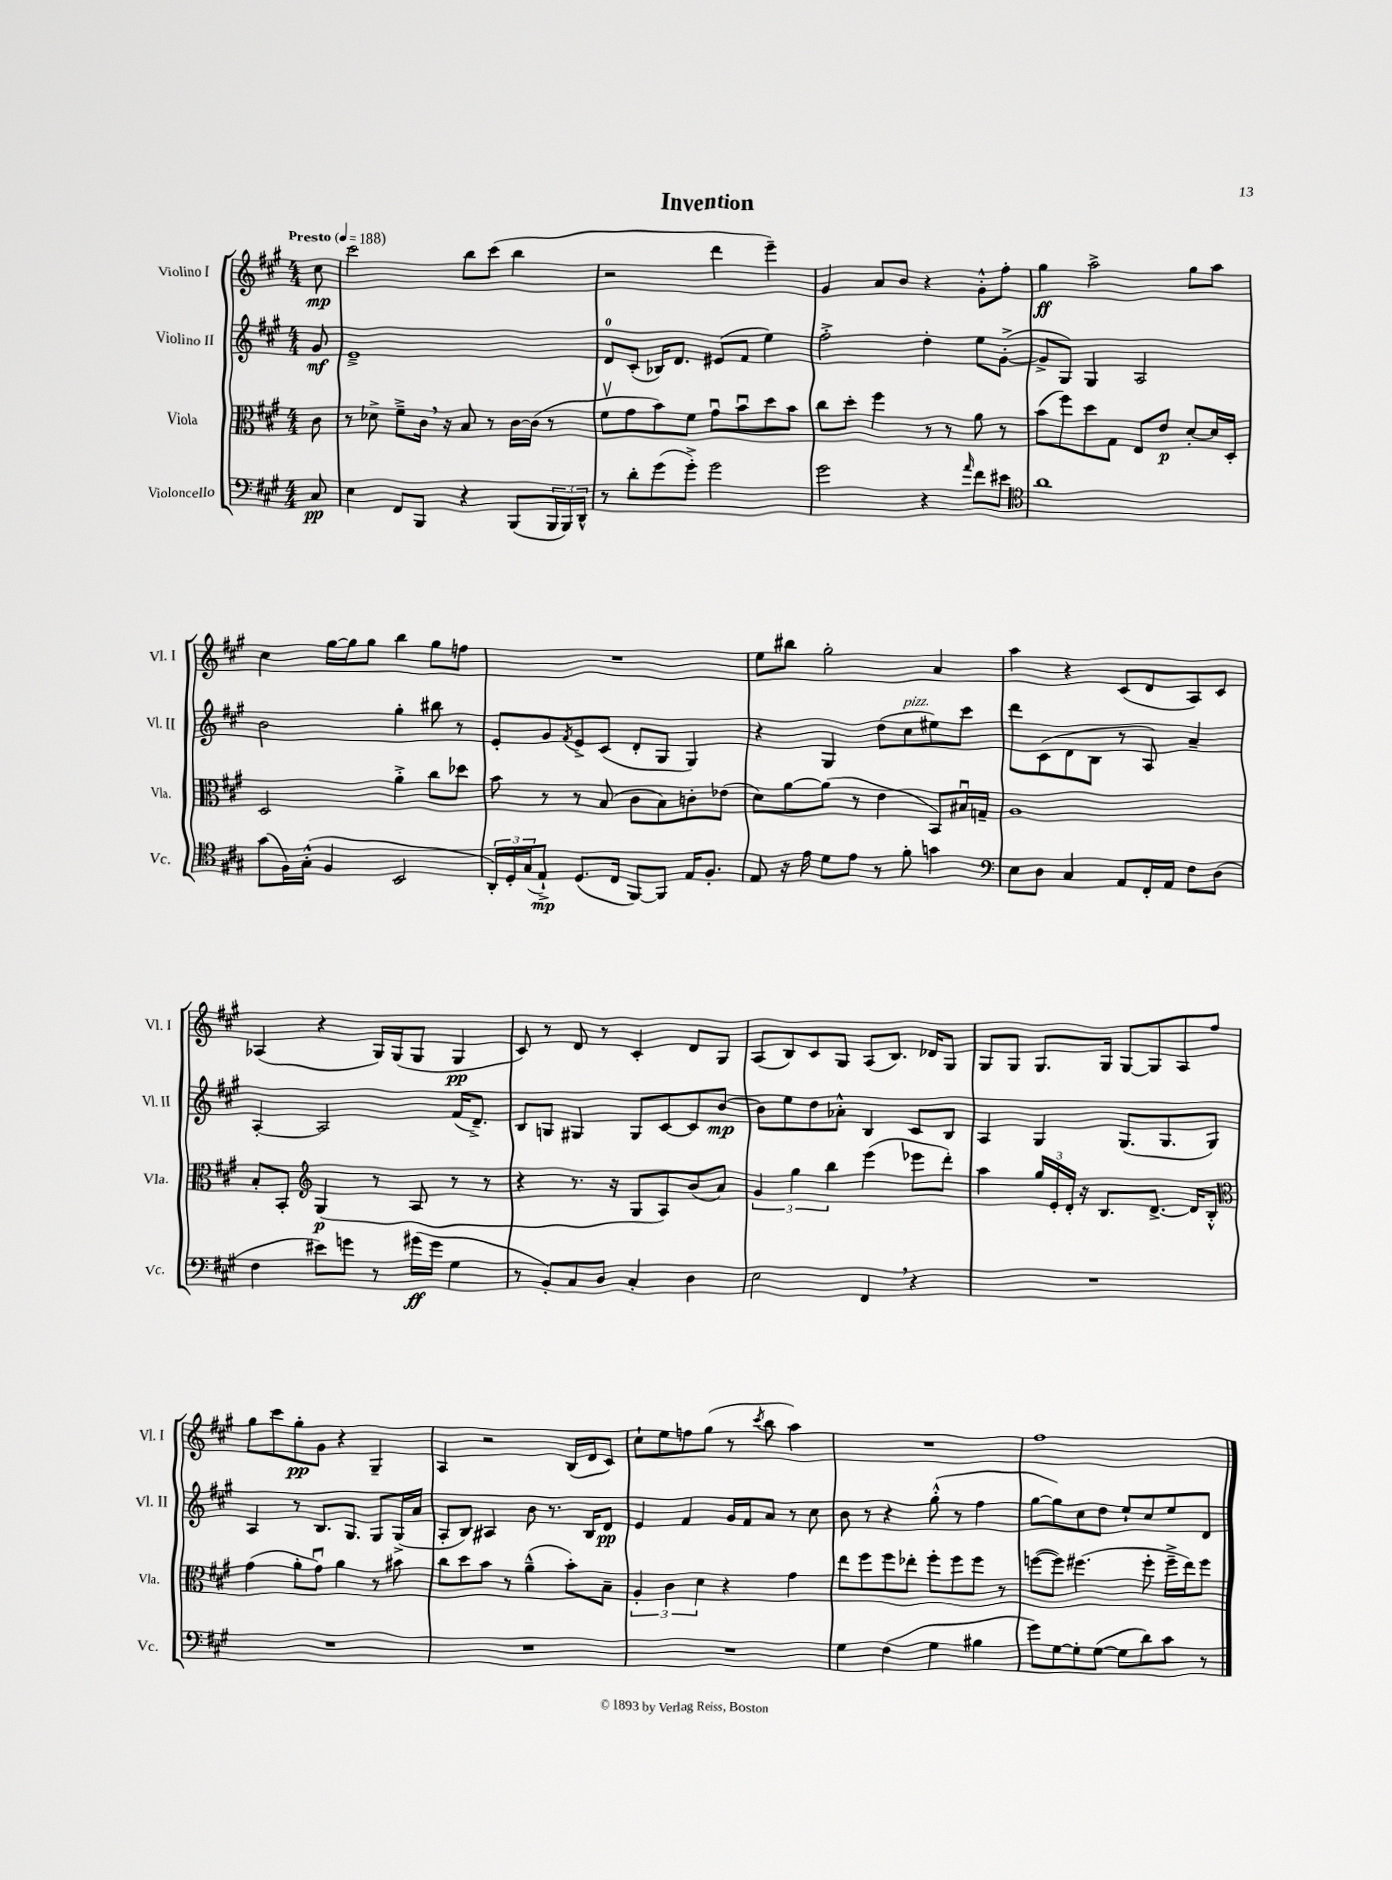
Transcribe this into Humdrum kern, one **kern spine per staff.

**kern	**kern	**kern	**kern
*staff4	*staff3	*staff2	*staff1
*clefF4	*clefC3	*clefG2	*clefG2
*k[f#c#g#]	*k[f#c#g#]	*k[f#c#g#]	*k[f#c#g#]
*M4/4	*M4/4	*M4/4	*M4/4
*MM188	*MM188	*MM188	*MM188
8C#/	8c#\	8g#/	8cc#\
=	=	=	=
4E\	8r	1e~^	2ccc#\
.	8d-^\	.	.
8FF#/L	8f#~^\L	.	.
8BBB/J	16c#\Jk	.	.
.	16r	.	.
4r	8B/	.	8bb\L
.	8r	.	(8ccc#\J
(8BBB/L	[16c#\LL	.	4bb\
.	(16c#\]JJ	.	.
24BBB/L	8r	.	.
24BBB/)	.	.	.
24DD^^/JJ	.	.	.
=	=	=	=
8r	8f#v\L	8d/L	2r
8d'\L	8g#\	(8c#'/J	.
(8g#\	8b\)	16B-/LK)	.
.	.	8.d/J	.
8g#'^\J)	8f#\J	.	.
2g#\	8g#u\L	(8e#/L	4ddd\
.	8bu\	8f#/J	.
.	8dd\	4ee\)	4eee~\)
.	8b\J	.	.
=	=	=	=
2g#\	8cc#\L	2ff#'^\	4g#/
.	8dd'\J	.	.
.	4ff#\	.	8a/L
.	.	.	8b/J
4r	8r	4dd'\	4r
.	8r	.	.
16qqa/	.	.	.
8f#\L	8a\	8ee\L	8g#'^^\L
8e#\J	8r	([8g#'^\J	8ff#'\J
=	=	=	=
*clefC4	*	*	*
1a	(8b\L	8g#^/]L	4gg#\
.	8ff#\)	8G#/J)	.
.	8dd\	4G#/	2aa^\
.	8G#\J	.	.
.	8E/L	2A/	.
.	8e/J	.	.
.	[8d'/L	.	8gg#\L
.	16d/]L	.	8aa\J
.	16D'/JJ	.	.
=	=	=	=
(8g#\L	2D/	2b\	4cc#\
16F#\L)	.	.	.
(16G#'^^\JJ	.	.	.
4F#/	.	.	[16gg#\LL
.	.	.	16gg#\]J
.	.	.	8gg#\J
2BB/	4a'^\	4gg#'\	4bb\
.	8cc#\L	8bb#\	8gg#\L
.	8dd-\J	8r	8ff\J
=	=	=	=
24AA'/LL)	8b\	8e'/L	1r
24D'/	.	.	.
(24G#/J	.	.	.
8E`^/J)	8r	8g#/	.
.	.	8qf#/	.
(8.D/L	8r	8e^/	.
.	(8B/	(8c#/J	.
16C#/Jk	.	.	.
[8FF#/L)	8c#\L	8d'/L	.
8FF#/]J	8B\)	8G#/J	.
16E/LK	8c'\	4G#/)	.
8.F#'/J	.	.	.
.	(8e-\J	.	.
=	=	=	=
8E/	8d\L)	4r	8ee\L
16r	[8a\	.	8bb#\J
16e\	.	.	.
8d\L	(8a\]J	4G#/	2gg#'\
8e\J	8r	.	.
8r	4e\	(8dd\L	.
8f#'\	.	8cc#\	.
4g\	8BB/L)	8ee#\)	4a/
.	16B#u/L	8ccc#\J	.
.	16G~/JJ	.	.
=	=	=	=
*clefF4	*	*	*
8E\L	1A	8ddd\L	4aa\
8D\J	.	(8c#\	.
4C#/	.	8d\	4r
.	.	8B\J	.
8AA/L	.	8r	(8c#/L
16FF#'/L	.	8A/)	8d/
16AA/JJ	.	.	.
8F#\L	.	4a~/	8A/)
(8D\J	.	.	8c#/J
=	=	=	=
4F#\	8B'/L	[4A'/	(4A-/
.	8BB'/J	.	.
*	*clefG2	*	*
8e#\L)	(4G#/	2A/]	4r
8g\J	.	.	.
8r	8r	.	16G#/LL)
.	.	.	(16G#/J
(16g#\LL	8A/	.	8G#/J
16g#\JJ	.	.	.
4G#\	8r	(16f#/LK	4G#/
.	.	8.d~^/J)	.
.	8r	.	.
=	=	=	=
8r	4r	8B/L	8c#/)
8BB'/L)	.	8G/J	8r
8C#/	8.r	4G#/	8d/
8D/J	.	.	8r
.	16r	.	.
4C#'/	8G#/L	8G#/L	4c#'/
.	8A/)	[8c#/	.
4D\	(8b/	8c#/]	8d/L
.	8a/J)	(8b/J	8G#/J
=	=	=	=
2E\	6g#/	8b\L)	(8A/L
.	.	8ee\	8B/)
.	6gg#\	.	.
.	.	8dd\	8c#/
.	6bb\	.	.
.	.	8a-'^^\J	8G#/J
4FF#/	(4eee\	4B/	(8A/L
.	.	.	8.B/J)
4r	8eee-\L	8c#/L	.
.	.	.	16d-/LK
.	8ddd'\J)	8B/J	8G#/J
=	=	=	=
1r	4aa\	4A/	8G#/L
.	.	.	8G#/J
.	24gg#/LL	4G#/	8.G#/L
.	24e'/	.	.
.	24d'/JJ	.	.
.	16r	.	.
.	8.B/L	.	16G#/Jk
.	.	(8.G#/L	[8G#/L
.	[8.d^/J	.	8G#/]
.	.	8.G#/	.
.	.	.	8A/
.	16d/]LK	.	.
.	8B'^^/J	8G#/J)	8ff#/J
=	=	=	=
*	*clefC3	*	*
1r	(4g#\	4A/	8gg#\L
.	.	.	8ccc#\
.	8a'\L	8r	8gg#'\
.	8g#u\J)	8.B/L	8g#\J
.	4a\	.	4r
.	.	8.G#/J	.
.	8r	8G#/L	4G#~/
.	8b#\	(16G#^/L	.
.	.	16a/JJ	.
=	=	=	=
1r	8cc#\L	8A'/L	4A/
.	8dd\	8B/J)	.
.	8b\J	4A#/	2r
.	8r	.	.
.	(4a~^^\	8b\	.
.	.	8.r	.
.	8b'\L)	.	(16B/LL
.	.	16B/LK	16d/J
.	8B~\J	8d/J	8c#/J)
=	=	=	=
1r	6A'/	4e/	8cc#`\L
.	.	.	8ee\
.	6c#\	.	.
.	.	4f#/	8ff\
.	6d\	.	.
.	.	.	(8gg#\J
.	4r	16g#/LL	8r
.	.	16f#/J	.
.	.	.	8qccc#/
.	.	8a/J	8bb\
.	4g#\	8r	4aa\)
.	.	8cc#\	.
=	=	=	=
4G#\	8ee\L	8b\	1r
.	8ff#\	8r	.
(4F#\	8ff#\	4r	.
.	8ee-'\J	.	.
4G#\	8ff#'\L	(8gg#'^^\	.
.	8ff#\	8r	.
4B#\	8ff#\J	4ff#\	.
.	8r	.	.
=	=	=	=
8g#\L)	([8ff\L	[8gg#\L	1ff#
[8G#\	8ff\]J)	8gg#\])	.
8G#'\]	(4.ff#\	8cc#\	.
([8G#\J	.	8dd\J	.
8G#\]L	.	8ee`/L	.
8d\)	8ff#'\	8cc#/	.
8c#\J	16ff#~^\LL	8ee/	.
.	16ee\J)	.	.
8r	8ff#\J	8d/J	.
==	==	==	==
*-	*-	*-	*-
